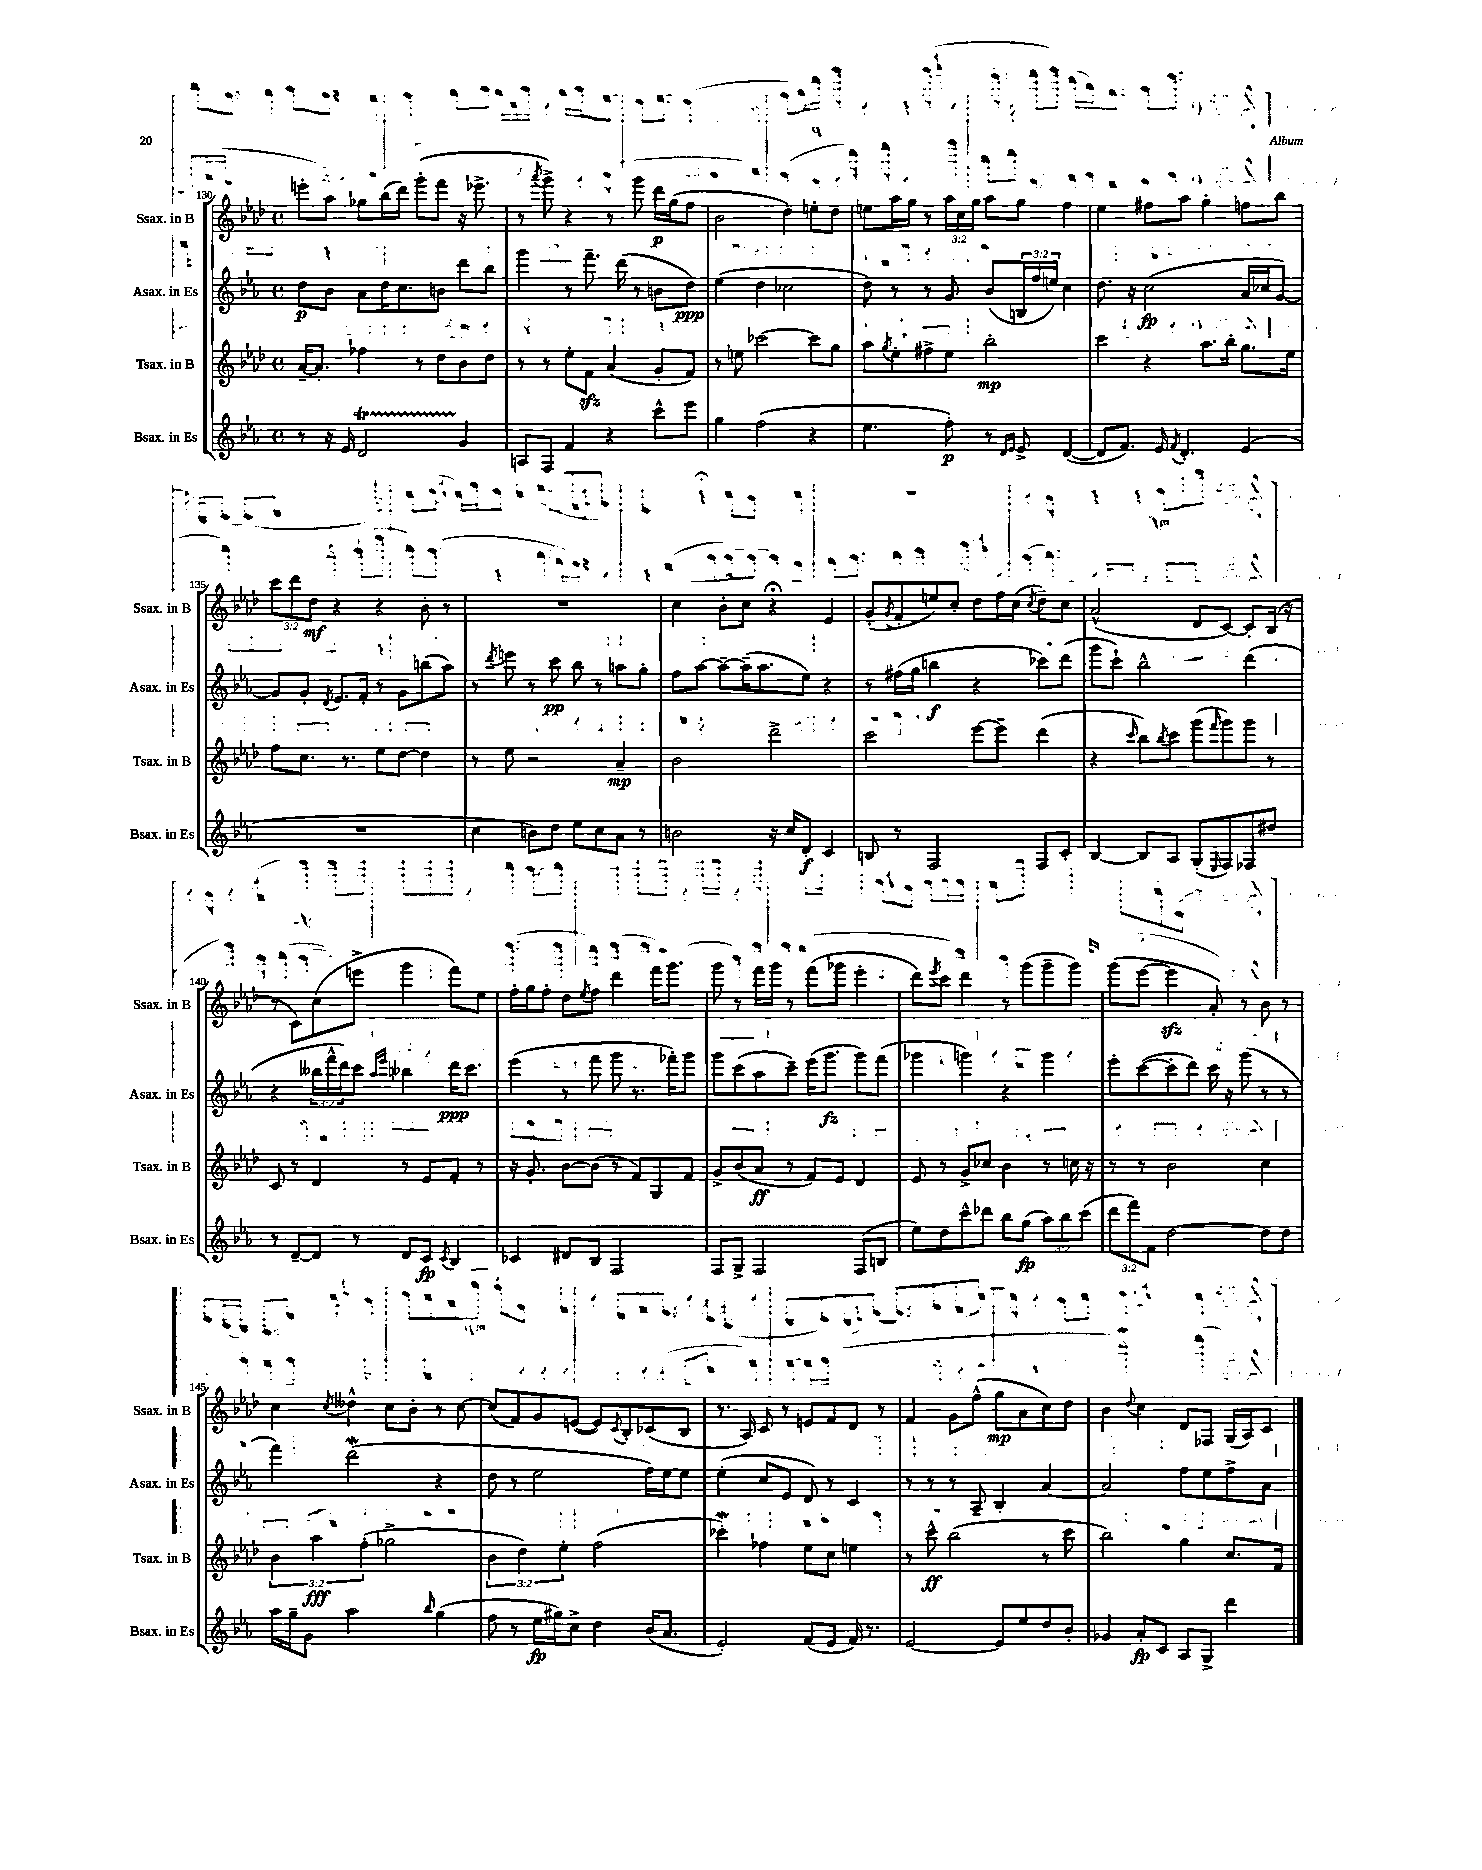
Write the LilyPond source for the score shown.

<<
\new StaffGroup <<
\new Staff = "s0" \with { instrumentName = "Ssax. in B" shortInstrumentName = "Ssax. in B" } {
    \clef treble \key aes \major \defaultTimeSignature \time 4/4 \override Staff.TupletNumber.text = #tuplet-number::calc-fraction-text
    e'''8-. aes''8 ges''8 bes''16( des'''16) g'''8-.( f'''8 r16 ees'''8.-> |
    r8 \acciaccatura { aes'''8 } g'''8->) r4 r8 g'''8 des'''16\p g''16( f''8 |
    bes'2 des''4) e''8-. des''8 |
    e''8 aes''16 g''16 r8 \tuplet 3/2 { aes''16 c''16 g''16 } aes''8 g''8 f''4 |
    ees''4 fis''8 aes''8 g''4-. f''8 bes''8 |
    \tuplet 3/2 { c'''8 des'''8 des''8\mf } r4 r4 bes'8-. r8 |
    R1 |
    c''4 bes'8-. c''8 r4\fermata ees'4 |
    g'8-.( \acciaccatura { g'8 } f'8-. e''8) c''8-. des''8 f''16 c''16( \acciaccatura { c''8 } des''8--) c''8 |
    aes'2-^( des'8 c'8~) c'8-. bes16( r16 |
    r8 c'8) c''8( e'''8-> g'''4 f'''8) ees''8 |
    f''16-. g''16 f''8-. des''8 \acciaccatura { ees''8 } f''8 des'''4 f'''16 g'''8. |
    g'''8 r8 f'''16 g'''16 r8 f'''8( ges'''8 ees'''4-. |
    des'''8) \acciaccatura { ees'''8 } c'''8 des'''4 r8 g'''8( g'''8-- g'''8) |
    g'''8( ees'''8~ ees'''4\sfz aes'8-.) r8 bes'8 r8 |
    c''4 \acciaccatura { c''8 } deses''4-^ c''8 bes'8-. r8 c''8~ |
    c''8( f'8) g'8 e'8~( e'8) \acciaccatura { c'8 } bes8-. ces'8( bes8 |
    r8. aes16) c'8 r8 e'8 f'8 des'8 r8 |
    f'4 g'8 f''8-^( g''8\mp aes'8 c''8) des''8 |
    bes'4 \appoggiatura { des''8 } c''4 des'8 fes8 g16( aes16) c'8 \bar "|." |
}
\new Staff = "s1" \with { instrumentName = "Asax. in Es" shortInstrumentName = "Asax. in Es" } {
    \clef treble \key ees \major \defaultTimeSignature \time 4/4 \override Staff.TupletNumber.text = #tuplet-number::calc-fraction-text
    d''8\p bes'8 aes'8 d''16 c''8. b'8 d'''8 bes''8 |
    g'''4 r8 f'''8.-- d'''16( r8 b'8 d''8\ppp) |
    ees''4( d''4 ces''2 |
    d''8) r8 r8 g'8 bes'8( \tuplet 3/2 { b16 f''16 e''16) } c''4 |
    d''8. r16 c''2\fp( aes'16 ces''16 g'8~) |
    g'8 g'8-. \acciaccatura { d'8 } ees'8. f'16-. r8 g'8 b''8( aes''8) |
    r8 \acciaccatura { d'''8 } e'''8 r8 c'''8\pp bes''8 r8 a''8 g''8-. |
    f''8 aes''8~ aes''8~-- aes''16--( aes''8. ees''8) r4 |
    r8 fis''16( g''16 b''4\f r4 ces'''8) d'''8( |
    g'''8 c'''8-!) bes''2-^ d'''4( |
    r4 \tuplet 3/2 { beses''16 f'''16-^ d'''16) } c'''8 \grace { aes''16 ees'''16 } bes''4 d'''16\ppp c'''8. |
    ees'''4( r8 f'''8 g'''8 r8. fes'''16-.) g'''8 |
    g'''8 c'''8( aes''8 c'''8--) ees'''16( g'''8.\fz g'''8) f'''8( |
    ges'''4 g'''4) r4 g'''4 |
    ees'''8-. c'''8~( c'''8-. d'''8) c'''16 r16 g'''8( r8 r8 |
    f'''4) d'''2\mordent( r4 |
    d''8 r8 ees''2 f''16) ees''16~ ees''8 |
    ees''4-.( c''8 ees'8 d'8) r8 c'4 |
    r8 r8 r8 aes8-- bes4-. aes'4~ |
    aes'2 f''8 ees''8 f''8-> aes'8 \bar "|." |
}
\new Staff = "s2" \with { instrumentName = "Tsax. in B" shortInstrumentName = "Tsax. in B" } {
    \clef treble \key aes \major \defaultTimeSignature \time 4/4 \override Staff.TupletNumber.text = #tuplet-number::calc-fraction-text
    aes'16~-- aes'8.-. fes''4 r8 des''8 bes'8 des''8 |
    r8 r8 ees''8-. f'8\sfz aes'4( g'8-. f'8) |
    r8 e''8 ces'''2~ ces'''8 g''8 |
    aes''8 \acciaccatura { g''8 } ees''8-. fis''8-> ees''8 bes''2-.\mp |
    c'''4 r4 aes''8. bes''16-. g''8. ees''16 |
    f''8 c''8. r8. ees''8 des''8~ des''4 |
    r8 ees''8 r2 aes'4--\mp |
    bes'2 des'''2-> |
    c'''2 ees'''8~ ees'''8-- des'''4( |
    r4 \grace { c'''16 } bes''8) \acciaccatura { bes''8 } c'''8 g'''8( \grace { f'''16 } g'''8) g'''8 r8 |
    c'8 r8 des'4 r8 ees'8 f'8-. r8 |
    r16 g'8.-. bes'8~ bes'8( r8 f'8) g8 f'8 |
    g'8-> bes'8( aes'8\ff r8 f'8) ees'8 des'4 |
    ees'8 r8 g'8-> ces''8 bes'4 r8 c''16 r16 |
    r8 r8 bes'2 c''4 |
    \tuplet 3/2 { bes'4 aes''4\fff f''4-.( } ges''2-> |
    \tuplet 3/2 { bes'4 des''4) ees''4-. } f''2( |
    ces'''4-.\mordent) fes''4 ees''8 c''8 e''4 |
    r8 c'''8-^\ff bes''2( r8 c'''8 |
    bes''2) g''4 c''8. f'16 \bar "|." |
}
\new Staff = "s3" \with { instrumentName = "Bsax. in Es" shortInstrumentName = "Bsax. in Es" } {
    \clef treble \key ees \major \defaultTimeSignature \time 4/4 \override Staff.TupletNumber.text = #tuplet-number::calc-fraction-text
    r8 r16 ees'16 d'2\startTrillSpan g'4\stopTrillSpan |
    a8 f8 f'4 r4 c'''8-^ ees'''8 |
    g''4 f''2( r4 |
    ees''4. f''8-.\p) r8 \grace { d'16 ees'16 } ees'8-> d'4~( |
    d'8 f'8.) ees'16 \acciaccatura { f'8 } d'4.-. ees'4( |
    R1 |
    c''4 b'8) d''8 ees''8 c''8 aes'8 r8 |
    b'2 r16 c''16 d'8-.\f c'4 |
    b8 r8 f2 f8 c'8-. |
    bes4~ bes8 aes8 g8-.( \grace { ees16 } f8) fes8 dis''8 |
    r8 d'8~-- d'8 r8 d'8 c'8\fp \acciaccatura { c'8 } bes4 |
    ces'4 dis'8 bes8 f2 |
    f8 g8-> f2 f8( b8 |
    ees''8) d''8 c'''8-^ des'''8 bes''8 g''8\fp( \tuplet 3/2 { aes''8) bes''8 c'''8( } |
    \tuplet 3/2 { d'''8 f'''8) f'8 } d''2~ d''8 d''8 |
    aes''16 g''16-- g'8 aes''2 \grace { bes''16 } g''4( |
    f''8 r8 ees''16\fp gis''16) c''8-> d''4 bes'16( aes'8. |
    ees'2-.) f'8( ees'8 f'16) r8. |
    ees'2~ ees'8 ees''8 d''8 bes'8-. |
    ges'4 aes'8-.\fp c'8 aes8 g8-> d'''4 \bar "|." |
}
>>
>>
\layout { \context { \Score currentBarNumber = #130 } }
